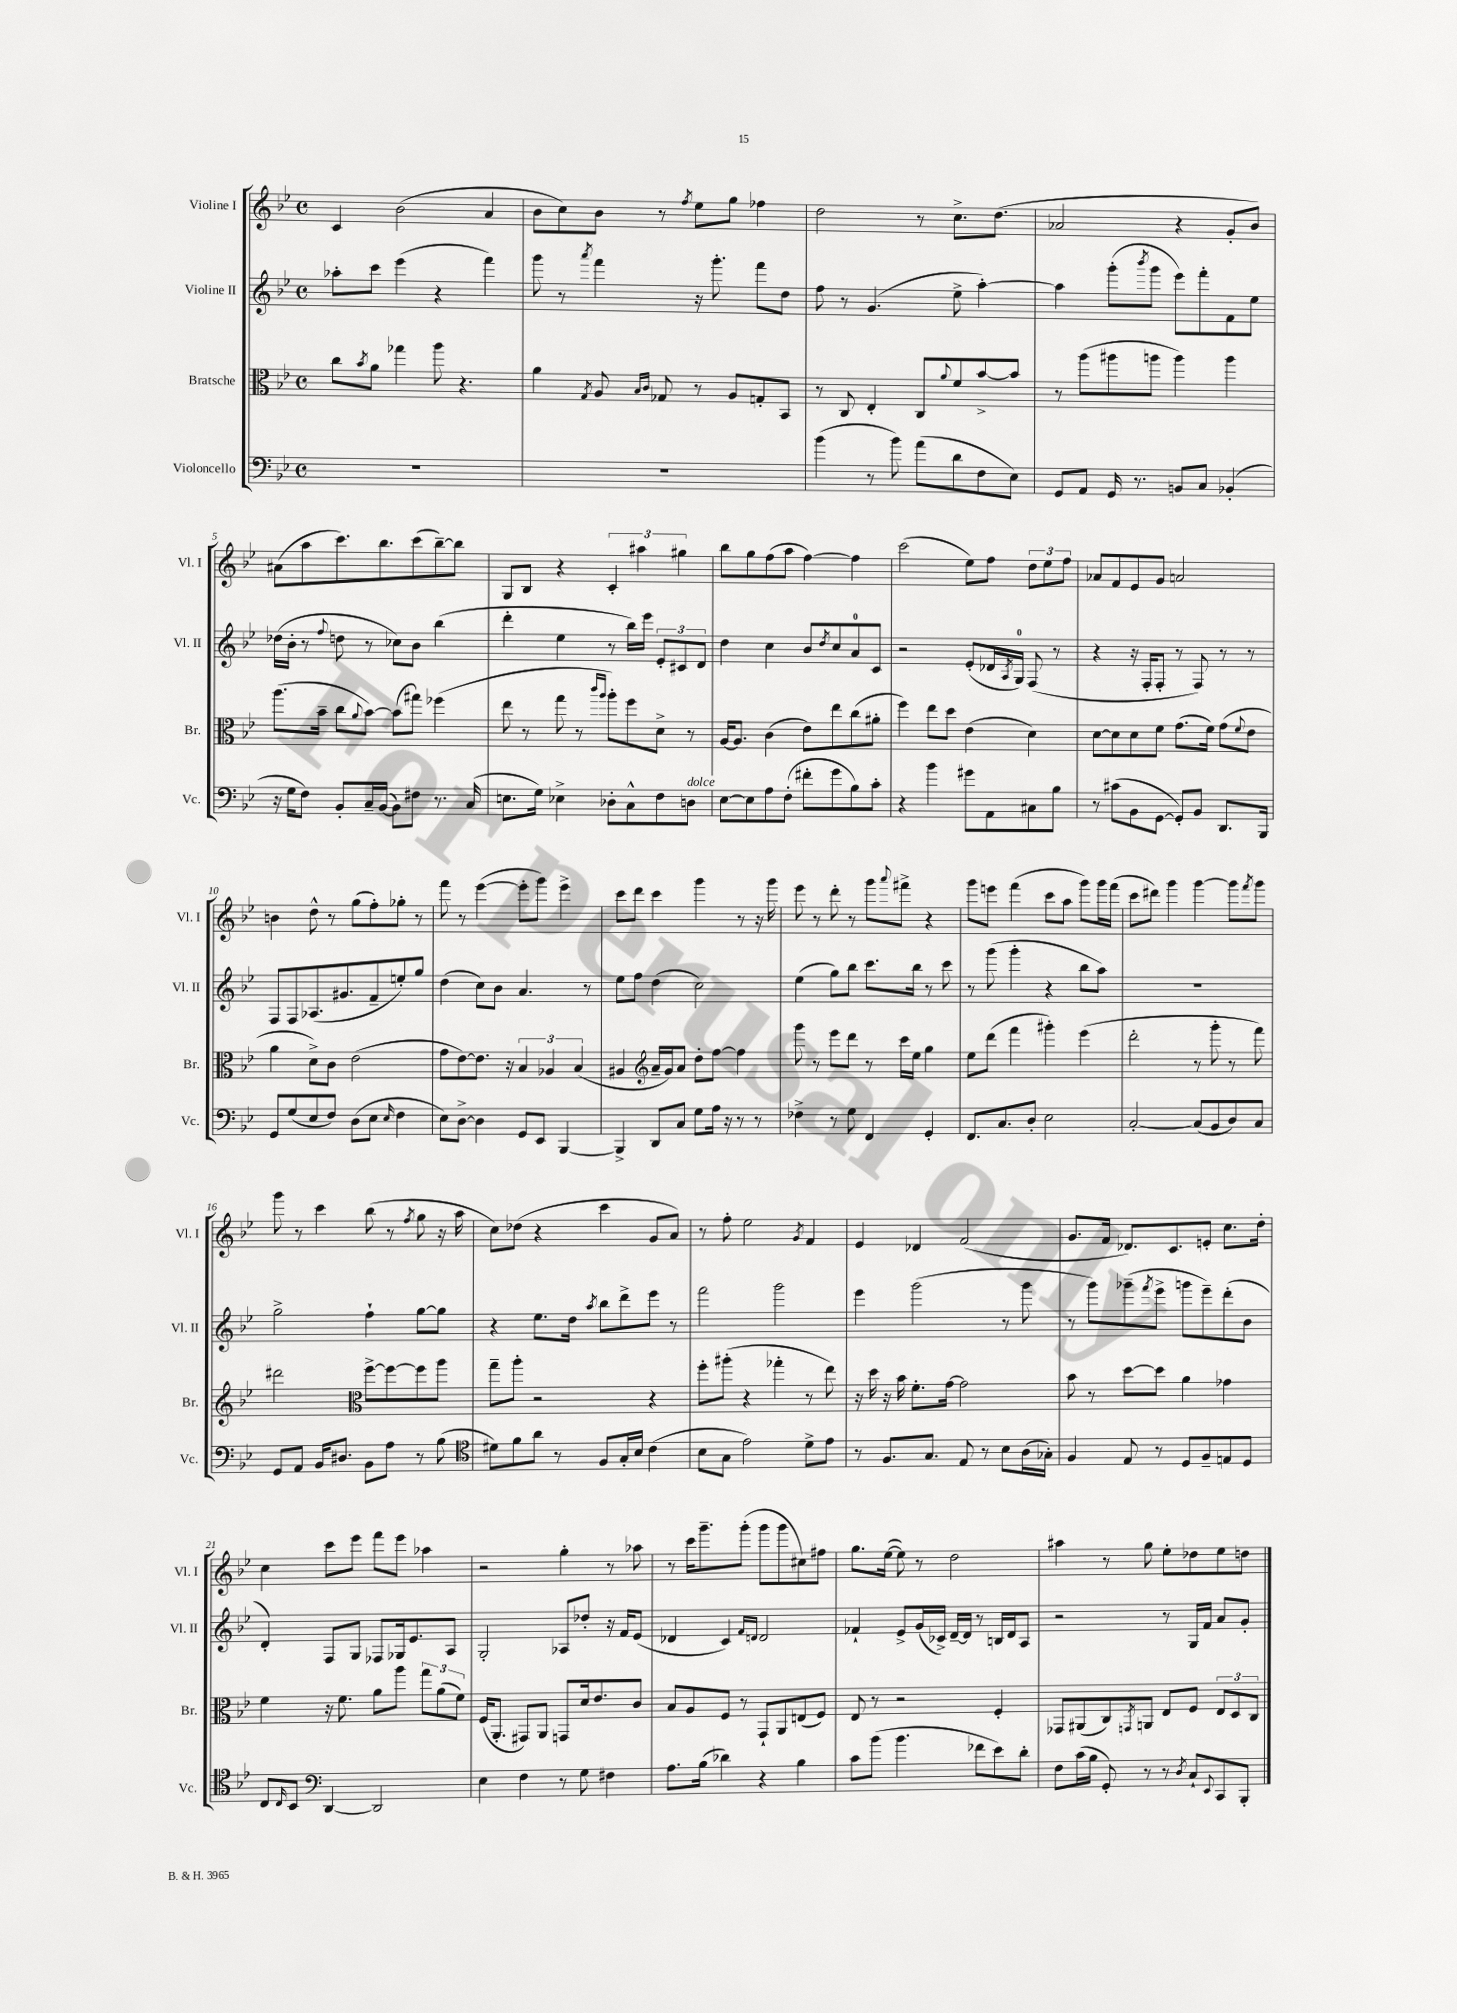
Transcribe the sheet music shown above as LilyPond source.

<<
\new StaffGroup <<
\new Staff = "s0" \with { instrumentName = "Violine I" shortInstrumentName = "Vl. I" } {
    \clef treble \key bes \major \defaultTimeSignature \time 4/4
    c'4 bes'2( a'4 |
    bes'8 c''8) bes'8 r8 \acciaccatura { f''8 } ees''8 g''8 fes''4 |
    d''2 r8 c''8.-> d''8.( |
    aes'2 r4 g'8-. bes'8) |
    ais'8( a''8 c'''8.) bes''8. c'''8( bes''8~--) bes''8 |
    g8 bes8 r4 \tuplet 3/2 { c'4-. ais''4 gis''4 } |
    bes''8 g''8 f''8( a''8 f''4~) f''4 |
    c'''2( ees''8) f''8 \tuplet 3/2 { d''8 ees''8 f''8 } |
    aes'8 f'8 ees'8 g'8 a'2 |
    b'4 d''8-^ r8 g''8( f''8-.) ges''8-. r8 |
    f'''8 r8 ees'''4~( ees'''8-. g'''8) ees'''4-> |
    c'''8 d'''8 c'''4 g'''4 r8 r16 g'''16 |
    ees'''8 r8 d'''8-. r8 g'''8 \appoggiatura { a'''8 } fis'''8-> r4 |
    g'''8 e'''8 f'''4( c'''8 a''8 g'''8) g'''16 f'''16( |
    c'''8 dis'''8) g'''4 g'''4~ g'''8 \acciaccatura { f'''8 } g'''8 |
    g'''8 r8 c'''4 bes''8( r8 \acciaccatura { f''8 } g''8 r16 a''16 |
    c''8) des''8( r4 c'''4 g'8 a'8) |
    r8 f''8-. ees''2 \acciaccatura { g'8 } f'4 |
    ees'4 des'4 f'2( |
    g'8. f'16 des'8.) c'8. e'8-. c''8. d''16-. |
    c''4 c'''8 ees'''8 f'''8 ees'''8 aes''4 |
    r2 g''4-. r8 aes''8 |
    r8 c'''16 g'''8.-- g'''8-.( g'''8 g'''8 cis''8) fis''8 |
    g''8. ees''16~( ees''8) r8 d''2 |
    ais''4 r8 g''8 ees''8-. des''8 ees''8 d''8 \bar "|." |
}
\new Staff = "s1" \with { instrumentName = "Violine II" shortInstrumentName = "Vl. II" } {
    \clef treble \key bes \major \defaultTimeSignature \time 4/4
    aes''8-. c'''8 ees'''4( r4 f'''4) |
    g'''8 r8 \acciaccatura { a'''8 } f'''4 r16 g'''8.-. f'''8 d''8 |
    f''8 r8 g'4.( ees''8-> a''4~-.) |
    a''4 g'''8-.( \acciaccatura { bes'''8 } g'''8 ees'''8) f'''8-. f'8 ees''8 |
    des''16( bes'16-. r8 \appoggiatura { f''8 } d''8 r8 ces''8) bes'8 bes''4( |
    d'''4-. ees''4 r8 bes''16) ees'''16 \tuplet 3/2 { ees'8-. cis'8 d'8 } |
    d''4 c''4 bes'8 \acciaccatura { d''8 } c''8 a'8-0 c'8 |
    r2 ees'8-.( des'16 \acciaccatura { a8 } g16-0) f8( r8 |
    r4 r16 f16-. f8-. r8 f8) r8 r8 |
    f8 f8 aes8.( gis'8. f'8-- e''8-.) g''8 |
    d''4( c''8) bes'8 a'4. r8 |
    ees''8 f''8 d''4( c''2) |
    ees''4( g''8) bes''8 c'''8. bes''16 r8 c'''8 |
    r8 g'''8( g'''4-. r4 bes''8 a''8) |
    R1 |
    g''2-> f''4-! g''8~ g''8 |
    r4 ees''8. d''16 \acciaccatura { a''8 } bes''8 d'''8-> ees'''8 r8 |
    f'''2 g'''2 |
    ees'''4 g'''2( r8 g'''8 |
    r8 g'''8) ges'''8--( \acciaccatura { f'''8 } ees'''8-> g'''8 ees'''8--) d'''8-.( bes'8 |
    d'4-.) f8 g8 fes8 ges16 ees'8. a8 |
    g2-. aes8 des''8-. r16 f'16 ees'8( |
    des'4 c'4) \grace { f'16 d'16 } d'2 |
    fes'4-! ees'8-> g'16( ces'16->) d'16~-- d'16 r8 b16 d'16 a8 |
    r2 r8 g16 f'16 a'8 g'8-. \bar "|." |
}
\new Staff = "s2" \with { instrumentName = "Bratsche" shortInstrumentName = "Br." } {
    \clef alto \key bes \major \defaultTimeSignature \time 4/4
    c''8 \acciaccatura { bes'8 } a'8 ges''4 a''8 r4. |
    a'4 \acciaccatura { g8 } a8 \grace { bes16 c'16 } ges8 r8 a8 g8-. bes,8 |
    r8 c8 ees4-. c8 \appoggiatura { a'8 } f'8 bes'8~-> bes'8 |
    r8 a''8( ais''8 a''8 a''4) a''4 |
    a''8.( bes'16-- c''8 \appoggiatura { a'8 } bes'8~) bes'8( gis''8) fes''4( |
    ees''8 r8 g''8 r8 \grace { c'''16 a''16 } a''8-.) f''8 d'8-> r8 |
    a16~ a8. c'4( ees'8) ees''8 c''8( ais'8-. |
    f''4) ees''8 d''8 ees'4( d'4) |
    d'8~ d'8 d'8 f'8 g'8.( f'16) g'8( \appoggiatura { f'8 } ees'8 |
    a'4 d'8->) c'8 ees'2( |
    g'8 ees'8~) ees'8. r16 \tuplet 3/2 { bes4 aes4 bes4( } |
    ais4 \clef treble a'16-- g'16) a'8 d''8-. f''8~ f''4 |
    g'''8 r8 ees'''8 d'''8 r8 c'''16 ees''16 g''4 |
    ees''8 d'''8( f'''4 gis'''4-.) ees'''4( |
    d'''2-. r8 g'''8-. r8 f'''8) |
    dis'''2 \clef alto f''8~-> f''8~ f''8 a''8 |
    g''8-- a''8-. r2 r4 |
    f''8-. ais''8-.( r4 ges''4-. r8 ees''8) |
    r16 d''16 r16 bes'16 f'8.-. g'16~ g'2 |
    bes'8 r8 d''8~ d''8 a'4 ges'4 |
    f'4 r16 f'8. a'8 a''8 \tuplet 3/2 { g''8 a'8( f'8) } |
    f16( a,8.-. gis,8) a,8 g,8 d'16 ees'8. c'8 |
    bes8 a8 f8 r8 g,8-! a,8 e8( f8) |
    ees8 r8 r2 f4-. |
    ges,8 ais,8( c8) \acciaccatura { g,8 } a,8 ees8 f8 \tuplet 3/2 { ees8 d8 c8 } \bar "|." |
}
\new Staff = "s3" \with { instrumentName = "Violoncello" shortInstrumentName = "Vc." } {
    \clef bass \key bes \major \defaultTimeSignature \time 4/4
    R1 |
    R1 |
    bes'4( r8 bes'8) a'8( d'8 f8 ees8) |
    g,8 a,8 g,16 r8. b,8 c8 bes,4-.( |
    r16 g16 f8) bes,8-. c16-- bes,16~( bes,8) fis8 r8. c16( |
    e8. g16) ees4-> des8-. c8-^ f8 d8^\markup { \italic "dolce" } |
    ees8~ ees8 a8 f8-.( fis'8-. g'8 bes8) c'8-. |
    r4 bes'4 gis'8 a,8 cis8 bes8 |
    r8 cis'8( bes,8 g,8~ g,8-.) bes,8 d,8. bes,,16 |
    g,8 g8( ees8 f8) d8( ees8 \grace { ees16 } f4 |
    ees8) d8~-> d4 g,8 ees,8 bes,,4~ |
    bes,,4-> d,8 c8 g8 a16 r16 r8 r8 |
    fes4-> r8 g8 f,4 g,4-. |
    f,8. c8. d8-. ees2 |
    c2~-. c8( bes,8 d8) c8 |
    g,8 a,8 bes,16 dis8. bes,8 a8 r8 bes8( |
    \clef tenor dis'8) f'8 a'8 r8 f8 g16-. bes16 c'4( |
    bes8 g8 ees'2) d'8-> ees'8 |
    r8 f8. g8. ees8 r8 bes8 a16( ges16-.) |
    f4 ees8 r8 d8 f8-- e8 d8 |
    c8 \grace { c16 } bes,8 \clef bass d,4~ d,2 |
    ees4 f4 r8 g8 fis4 |
    a8. bes16( des'4) r4 bes4 |
    c'8 bes'8( bes'4. fes'8 ees'8) d'8-. |
    f8 c'16( bes16 g,8-.) r8 r8 \acciaccatura { d8 } c8-! \appoggiatura { ees,8 } c,8 bes,,8-. \bar "|." |
}
>>
>>
